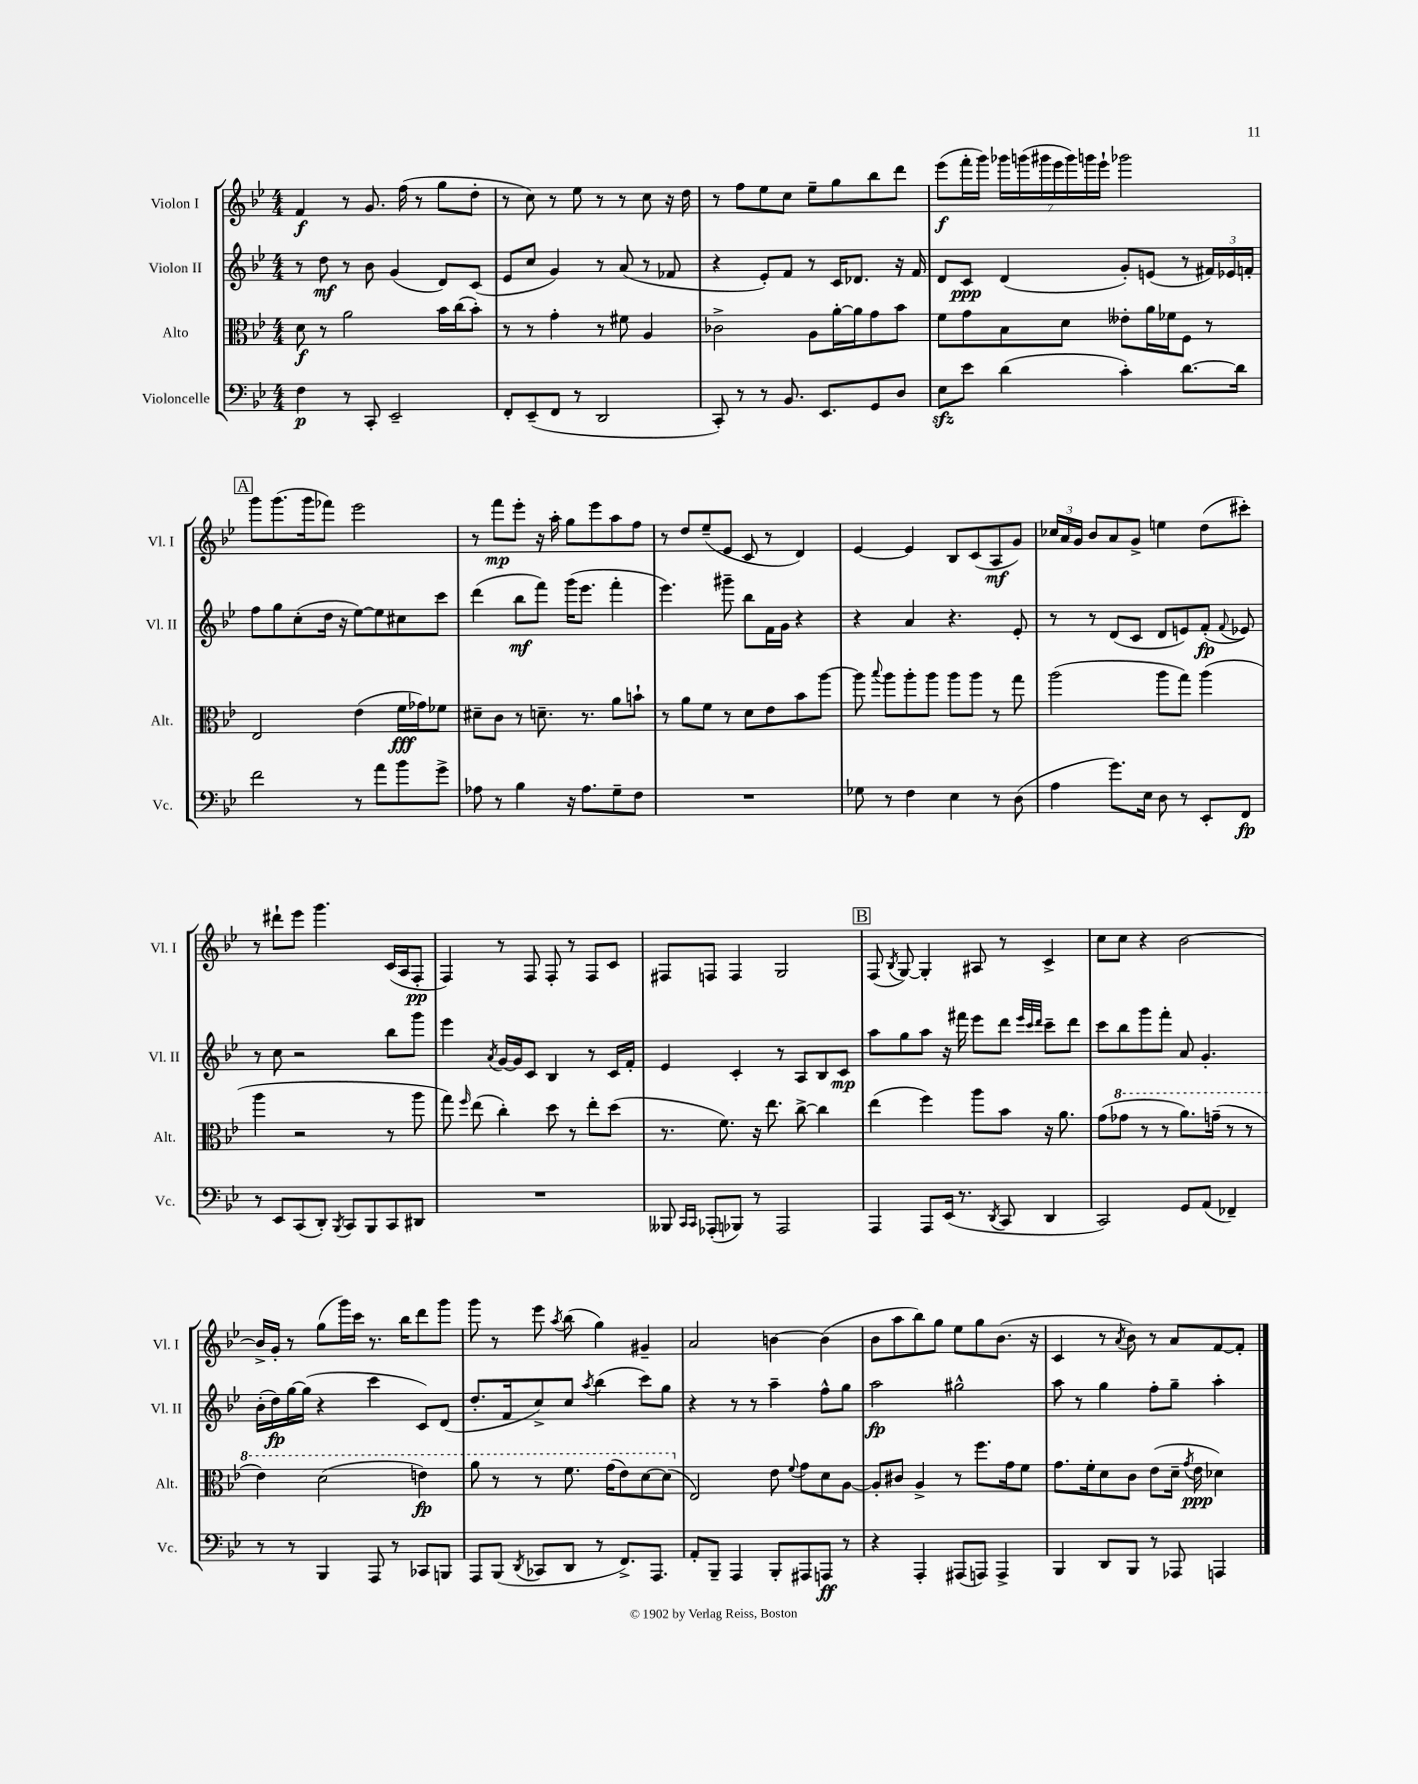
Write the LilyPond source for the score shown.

<<
\new StaffGroup <<
\new Staff = "s0" \with { instrumentName = "Violon I" shortInstrumentName = "Vl. I" } {
    \clef treble \key bes \major \numericTimeSignature \time 4/4
    \autoBeamOff f'4\f r8 g'8. f''16( r8 g''8[ d''8]-. |
    r8 c''8) r8 ees''8 r8 r8 c''8 r16 d''16 |
    r8 f''8[ ees''8 c''8] ees''8[-- g''8 bes''8 d'''8] |
    ees'''8[\f( f'''16-. g'''16]) \tuplet 7/4 { ges'''16[ g'''16( gis'''16 ees'''16 gis'''16) g'''16 ees'''16]-! } ges'''2 |
    \mark \markup { \box "A" } g'''8[ g'''8.( g'''16 fes'''8]) ees'''2 |
    r8 f'''8[\mp ees'''8]-. r16 a''16-. g''8[ ees'''8 a''8 f''8] |
    r8 d''8[ ees''8--( ees'8] c'8 r8 d'4) |
    ees'4~ ees'4 bes8[ c'8( a8\mf g'8]) |
    \tuplet 3/2 { ces''16[ a'16 g'16] } bes'8[ a'8 g'8]-> e''4 d''8[( cis'''8]-.) |
    r8 dis'''8[-! ees'''8] g'''4. c'16[( a16 f8]-.\pp |
    f4) r8 f8 f8-. r8 f8[ c'8] |
    fis8[ f8] f4 g2 |
    \mark \markup { \box "B" } f8( \acciaccatura { bes8 } g8~) g4-. ais8 r8 c'4-> |
    c''8[ c''8] r4 bes'2~ |
    bes'16[-> g'16]-. r8 g''8[( g'''16) c'''16] r8. bes''16[ d'''8 g'''8] |
    g'''8 r8 ees'''8 \acciaccatura { a''8 } bes''8( g''4) gis'4-- |
    a'2 b'4~ b'4( |
    bes'8[ a''8 bes''8) g''8] ees''8[ g''8 bes'8.]( r16 |
    c'4 r8 \acciaccatura { a'8 } bes'8) r8 a'8[ f'8~ f'8]-. \bar "|." |
}
\new Staff = "s1" \with { instrumentName = "Violon II" shortInstrumentName = "Vl. II" } {
    \clef treble \key bes \major \numericTimeSignature \time 4/4
    \autoBeamOff r8 d''8\mf r8 bes'8 g'4( d'8[) c'8]( |
    ees'8[ c''8] g'4) r8 a'8( r8 fes'8 |
    r4 ees'8[-.) f'8] r8 c'16[ des'8.] r16 f'16 |
    d'8[ c'8]\ppp d'4( g'8[-.) e'8]( r8 \tuplet 3/2 { fis'16[) ees'16 f'16]-. } |
    \mark \markup { \box "A" } f''8[ g''8 c''8-.( d''16] r16 ees''8[~) ees''8 cis''8 c'''8] |
    d'''4( bes''8[\mf f'''8]) g'''16[( ees'''8.] f'''4-. |
    ees'''4.) gis'''8-- bes''8[ f'16 g'16] r4 |
    r4 a'4 r4. ees'8-. |
    r8 r8 d'8[( c'8] d'8[ e'8) f'8]-.\fp( \appoggiatura { f'8 } ees'8) |
    r8 c''8 r2 bes''8[ g'''8] |
    ees'''4 \acciaccatura { a'8 } g'16[~ g'16 c'8] bes4 r8 c'16[ f'16]-. |
    ees'4 c'4-. r8 a8[ bes8 c'8]\mp |
    \mark \markup { \box "B" } a''8[ g''8 a''8] r16 fis'''16 ees'''8[ d'''8] \grace { ees'''32[ c'''32 d'''32] } c'''8[-- d'''8] |
    c'''8[ bes''8 g'''8 f'''8]-. a'8 g'4.-. |
    bes'16[-.( d''16\fp) g''16~ g''16]( r4 c'''4 c'8[) d'8]( |
    d''8.[-. f'16 c''8->) c''8] \acciaccatura { a''8 } bes''4( c'''8[) g''8] |
    r4 r8 r8 a''4-- f''8[-^ g''8] |
    a''2\fp gis''2-^ |
    a''8 r8 g''4 f''8[-. g''8]-- a''4-. \bar "|." |
}
\new Staff = "s2" \with { instrumentName = "Alto" shortInstrumentName = "Alt." } {
    \clef alto \key bes \major \numericTimeSignature \time 4/4
    \autoBeamOff d'8\f r8 a'2 bes'16[ c''16( bes'8]-.) |
    r8 r8 g'4-. r8 fis'8 a4 |
    ces'2-> a8[ a'16~-. a'16 g'8 bes'8] |
    f'8[ g'8 bes8 d'8] eeses'8[-. a'16 fes'16 f8] r8 |
    \mark \markup { \box "A" } ees2 ees'4( f'16[\fff ges'16) fes'8] |
    dis'8[-- c'8] r8 d'8.-- r8. a'8[ b'8]-! |
    r8 a'8[ f'8] r8 d'8[ ees'8 bes'8 a''8]~ |
    a''8 \appoggiatura { bes''8 } a''8[ a''8-. a''8] a''8[ a''8] r8 g''8 |
    a''2( a''8[ g''8]) a''4( |
    a''4 r2 r8 a''8 |
    g''8) \grace { f''16 } ees''8( c''4-.) d''8 r8 ees''8[-. d''8]( |
    r8. f'8.) r16 ees''8. c''8~-> c''4 |
    \mark \markup { \box "B" } ees''4( f''4) a''8[ bes'8] r16 a'8. |
    g'8[( \ottava #1 ges''8] r8 r8 a''8.[) g''16]--( r8 r8 |
    ees''4) d''2( e''4\fp) |
    a''8 r8 r8 f''8. g''16[( ees''8) d''8~ d''8]( \ottava #0 |
    ees2) ees'8 \appoggiatura { f'8 } g'8[ d'8 a8]~ |
    a8[-. cis'8] a4-> r8 f''8.[ g'16 f'8] |
    g'8.[ f'16-. d'8 c'8] ees'8[( d'16]-- \acciaccatura { g'8 } ees'16\ppp des'4) \bar "|." |
}
\new Staff = "s3" \with { instrumentName = "Violoncelle" shortInstrumentName = "Vc." } {
    \clef bass \key bes \major \numericTimeSignature \time 4/4
    \autoBeamOff f4\p r8 c,8-. ees,2-- |
    f,8[-. ees,8--( f,8] r8 d,2 |
    c,8-.) r8 r8 bes,8. ees,8.[ g,8 d8] |
    ees8[\sfz ees'8] d'4( c'4-.) d'8.[~ d'16] |
    \mark \markup { \box "A" } f'2 r8 a'8[ bes'8 g'8]-> |
    aes8 r8 bes4 r16 aes8.[ g8-- f8] |
    R1 |
    ges8 r8 f4 ees4 r8 d8( |
    a4 g'8.[) ees16] d8 r8 ees,8[-. f,8]\fp |
    r8 ees,8[ c,8( d,8]-.) \acciaccatura { bes,,8 } c,8[ bes,,8 c,8 dis,8] |
    R1 |
    beses,,8 \grace { c,16[ c,16] } aes,,8[-.( bes,,8]) r8 aes,,2 |
    \mark \markup { \box "B" } a,,4 a,,8[ ees,16]( r8. \acciaccatura { d,8 } c,8 d,4 |
    c,2) g,8[ a,8]( fes,4--) |
    r8 r8 bes,,4 a,,8 r8 ces,8[ b,,8] |
    a,,8[ bes,,8]( \acciaccatura { d,8 } ces,8[ d,8] r8 f,8.[->) a,,8.] |
    a,8[-. bes,,8]-- a,,4 bes,,8[-. ais,,8 a,,8]\ff r8 |
    r4 a,,4-. ais,,8[( a,,8]) a,,4-> |
    bes,,4 d,8[ bes,,8] r8 aes,,8 a,,4 \bar "|." |
}
>>
>>
\layout { \context { \Score \remove "Bar_number_engraver" } }
